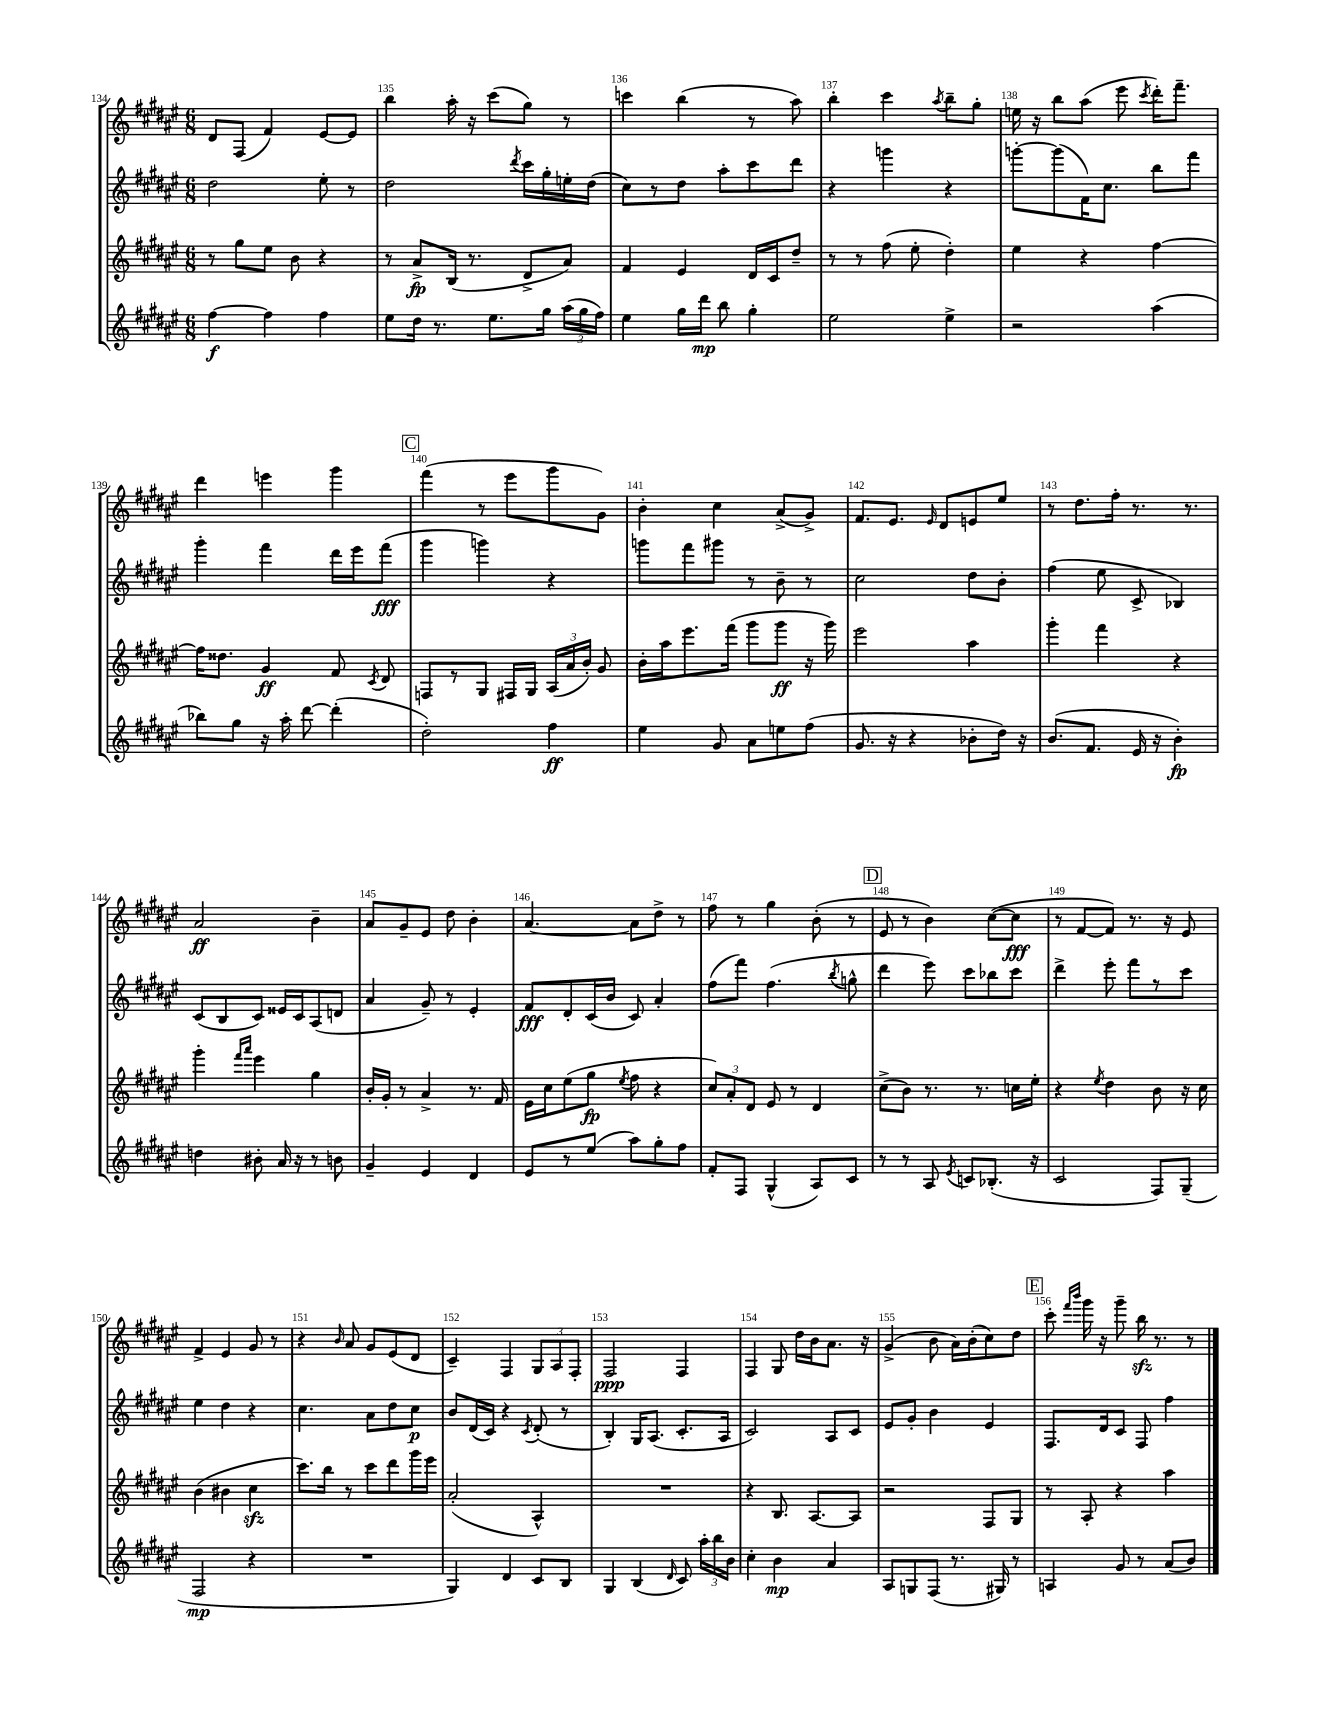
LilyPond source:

<<
\new StaffGroup <<
\new Staff = "s0" {
    \clef treble \key fis \major \numericTimeSignature \time 6/8
    \autoBeamOff dis'8[ fis8]( fis'4) eis'8[~ eis'8] |
    b''4 ais''16-. r16 cis'''8[( gis''8]) r8 |
    c'''4 b''4( r8 ais''8) |
    b''4-. cis'''4 \acciaccatura { ais''8 } b''8[-- gis''8]-. |
    e''16 r16 b''8[ ais''8]( eis'''8 \acciaccatura { cis'''8 } dis'''16[-.) fis'''8.]-- |
    dis'''4 e'''4 gis'''4 |
    \mark \markup { \box "C" } fis'''4( r8 eis'''8[ gis'''8 gis'8]) |
    b'4-. cis''4 ais'8[->( gis'8]->) |
    fis'8.[ eis'8.] \grace { eis'16 } dis'8[ e'8 eis''8] |
    r8 dis''8.[ fis''16]-. r8. r8. |
    ais'2\ff b'4-- |
    ais'8[ gis'8-- eis'8] dis''8 b'4-. |
    ais'4.~ ais'8[ dis''8]-> r8 |
    fis''8 r8 gis''4 b'8-.( r8 |
    \mark \markup { \box "D" } eis'8 r8 b'4) cis''8[~( cis''8]\fff |
    r8 fis'8[~ fis'8]) r8. r16 eis'8 |
    fis'4-> eis'4 gis'8 r8 |
    r4 \grace { b'16 } ais'8 gis'8[ eis'8( dis'8] |
    cis'4--) fis4 \tuplet 3/2 { gis8[ ais8 fis8]-. } |
    fis2\ppp fis4 |
    fis4 gis8 dis''16[ b'16 ais'8.] r16 |
    gis'4->( b'8 ais'16[) b'16-.( cis''8) dis''8] |
    \mark \markup { \box "E" } cis'''8-. \grace { fis'''16[ b'''16] } gis'''16 r16 gis'''8-- b''16\sfz r8. r8 \bar "|." |
}
\new Staff = "s1" {
    \clef treble \key fis \major \numericTimeSignature \time 6/8
    \autoBeamOff dis''2 eis''8-. r8 |
    dis''2 \acciaccatura { dis'''8 } cis'''16[ gis''16-. e''16-. dis''16]( |
    cis''8[) r8 dis''8] ais''8[-. cis'''8 dis'''8] |
    r4 g'''4 r4 |
    g'''8[~-. g'''8( fis'16) cis''8.] b''8[ fis'''8] |
    gis'''4-. fis'''4 dis'''16[ eis'''16 fis'''8]\fff( |
    \mark \markup { \box "C" } gis'''4 g'''4) r4 |
    g'''8[ fis'''8 gis'''8] r8 b'8-- r8 |
    cis''2 dis''8[ b'8]-. |
    fis''4( eis''8 cis'8-> bes4) |
    cis'8[( b8 cis'8]) eisis'16[ cis'16 ais8( d'8] |
    ais'4 gis'8--) r8 eis'4-. |
    fis'8[\fff dis'8-. cis'16( b'16] cis'8) ais'4-. |
    fis''8[( fis'''8]) fis''4.( \acciaccatura { b''8 } g''8-^ |
    \mark \markup { \box "D" } dis'''4 eis'''8) cis'''8[ bes''8 cis'''8] |
    dis'''4-> eis'''8-. fis'''8[ r8 cis'''8] |
    eis''4 dis''4 r4 |
    cis''4. ais'8[ dis''8 cis''8]\p |
    b'8[ dis'16( cis'16]) r4 \acciaccatura { cis'8 } dis'8-.( r8 |
    b4-.) gis16[ ais8.]( cis'8.[-. ais16] |
    cis'2) ais8[ cis'8] |
    eis'8[ gis'8]-. b'4 eis'4 |
    \mark \markup { \box "E" } fis8.[ dis'16 cis'8] fis8 fis''4 \bar "|." |
}
\new Staff = "s2" {
    \clef treble \key fis \major \numericTimeSignature \time 6/8
    \autoBeamOff r8 gis''8[ eis''8] b'8 r4 |
    r8 ais'8[->\fp b16]( r8. dis'8[-> ais'8]) |
    fis'4 eis'4 dis'16[ cis'16 dis''8]-- |
    r8 r8 fis''8( eis''8-. dis''4-.) |
    eis''4 r4 fis''4~ |
    fis''16[ disis''8.] gis'4\ff fis'8 \acciaccatura { cis'8 } dis'8 |
    \mark \markup { \box "C" } f8[ r8 gis8] fis16[ gis16] \tuplet 3/2 { ais16[( ais'16 b'16]-.) } gis'8 |
    b'16[-. ais''16 eis'''8. fis'''16]( gis'''8[ gis'''8]\ff r16 gis'''16) |
    eis'''2 ais''4 |
    gis'''4-. fis'''4 r4 |
    gis'''4-. \grace { fis'''16[ ais'''16] } eis'''4 gis''4 |
    b'16[-. gis'16]-. r8 ais'4-> r8. fis'16 |
    eis'16[ cis''16 eis''8( gis''8]\fp \acciaccatura { eis''8 } fis''8 r4 |
    \tuplet 3/2 { cis''8[) ais'8-. dis'8] } eis'8 r8 dis'4 |
    \mark \markup { \box "D" } cis''8[->( b'8]) r8. r8. c''16[ eis''16]-. |
    r4 \acciaccatura { eis''8 } dis''4 b'8 r16 cis''16 |
    b'4( bis'4 cis''4\sfz |
    cis'''8.[) b''16] r8 cis'''8[ dis'''8 gis'''16 eis'''16] |
    ais'2-.( ais4-^) |
    R2. |
    r4 b8. ais8.[~ ais8] |
    r2 fis8[ gis8] |
    \mark \markup { \box "E" } r8 ais8-. r4 ais''4 \bar "|." |
}
\new Staff = "s3" {
    \clef treble \key fis \major \numericTimeSignature \time 6/8
    \autoBeamOff fis''4~\f fis''4 fis''4 |
    eis''8[ dis''16] r8. eis''8.[ gis''16] \tuplet 3/2 { ais''16[( gis''16 fis''16]) } |
    eis''4 gis''16[ dis'''16]\mp b''8 gis''4-. |
    eis''2 eis''4-> |
    r2 ais''4( |
    bes''8[) gis''8] r16 ais''16-. dis'''8~ dis'''4-.( |
    \mark \markup { \box "C" } dis''2-.) fis''4\ff |
    eis''4 gis'8 ais'8[ e''8 fis''8]( |
    gis'8. r16 r4 bes'8[-. dis''16]) r16 |
    b'8.[( fis'8.] eis'16 r16 b'4-.\fp) |
    d''4 bis'8-. ais'16 r16 r8 b'8 |
    gis'4-- eis'4 dis'4 |
    eis'8[ r8 eis''8]( ais''8[) gis''8-. fis''8] |
    fis'8[-. fis8] gis4-^( ais8[) cis'8] |
    \mark \markup { \box "D" } r8 r8 ais8 \acciaccatura { eis'8 } c'8[ bes8.]-.( r16 |
    cis'2 fis8[) gis8]--( |
    fis2\mp r4 |
    R2. |
    gis4) dis'4 cis'8[ b8] |
    gis4 b4( \grace { dis'16 } cis'8) \tuplet 3/2 { ais''16[-. b''16 b'16] } |
    cis''4-. b'4\mp ais'4 |
    ais8[ g8 fis8]( r8. gis16) r8 |
    \mark \markup { \box "E" } a4 gis'8 r8 ais'8[( b'8]) \bar "|." |
}
>>
>>
\layout { \context { \Score currentBarNumber = #134 \override BarNumber.break-visibility = ##(#f #t #t) barNumberVisibility = #all-bar-numbers-visible } }
